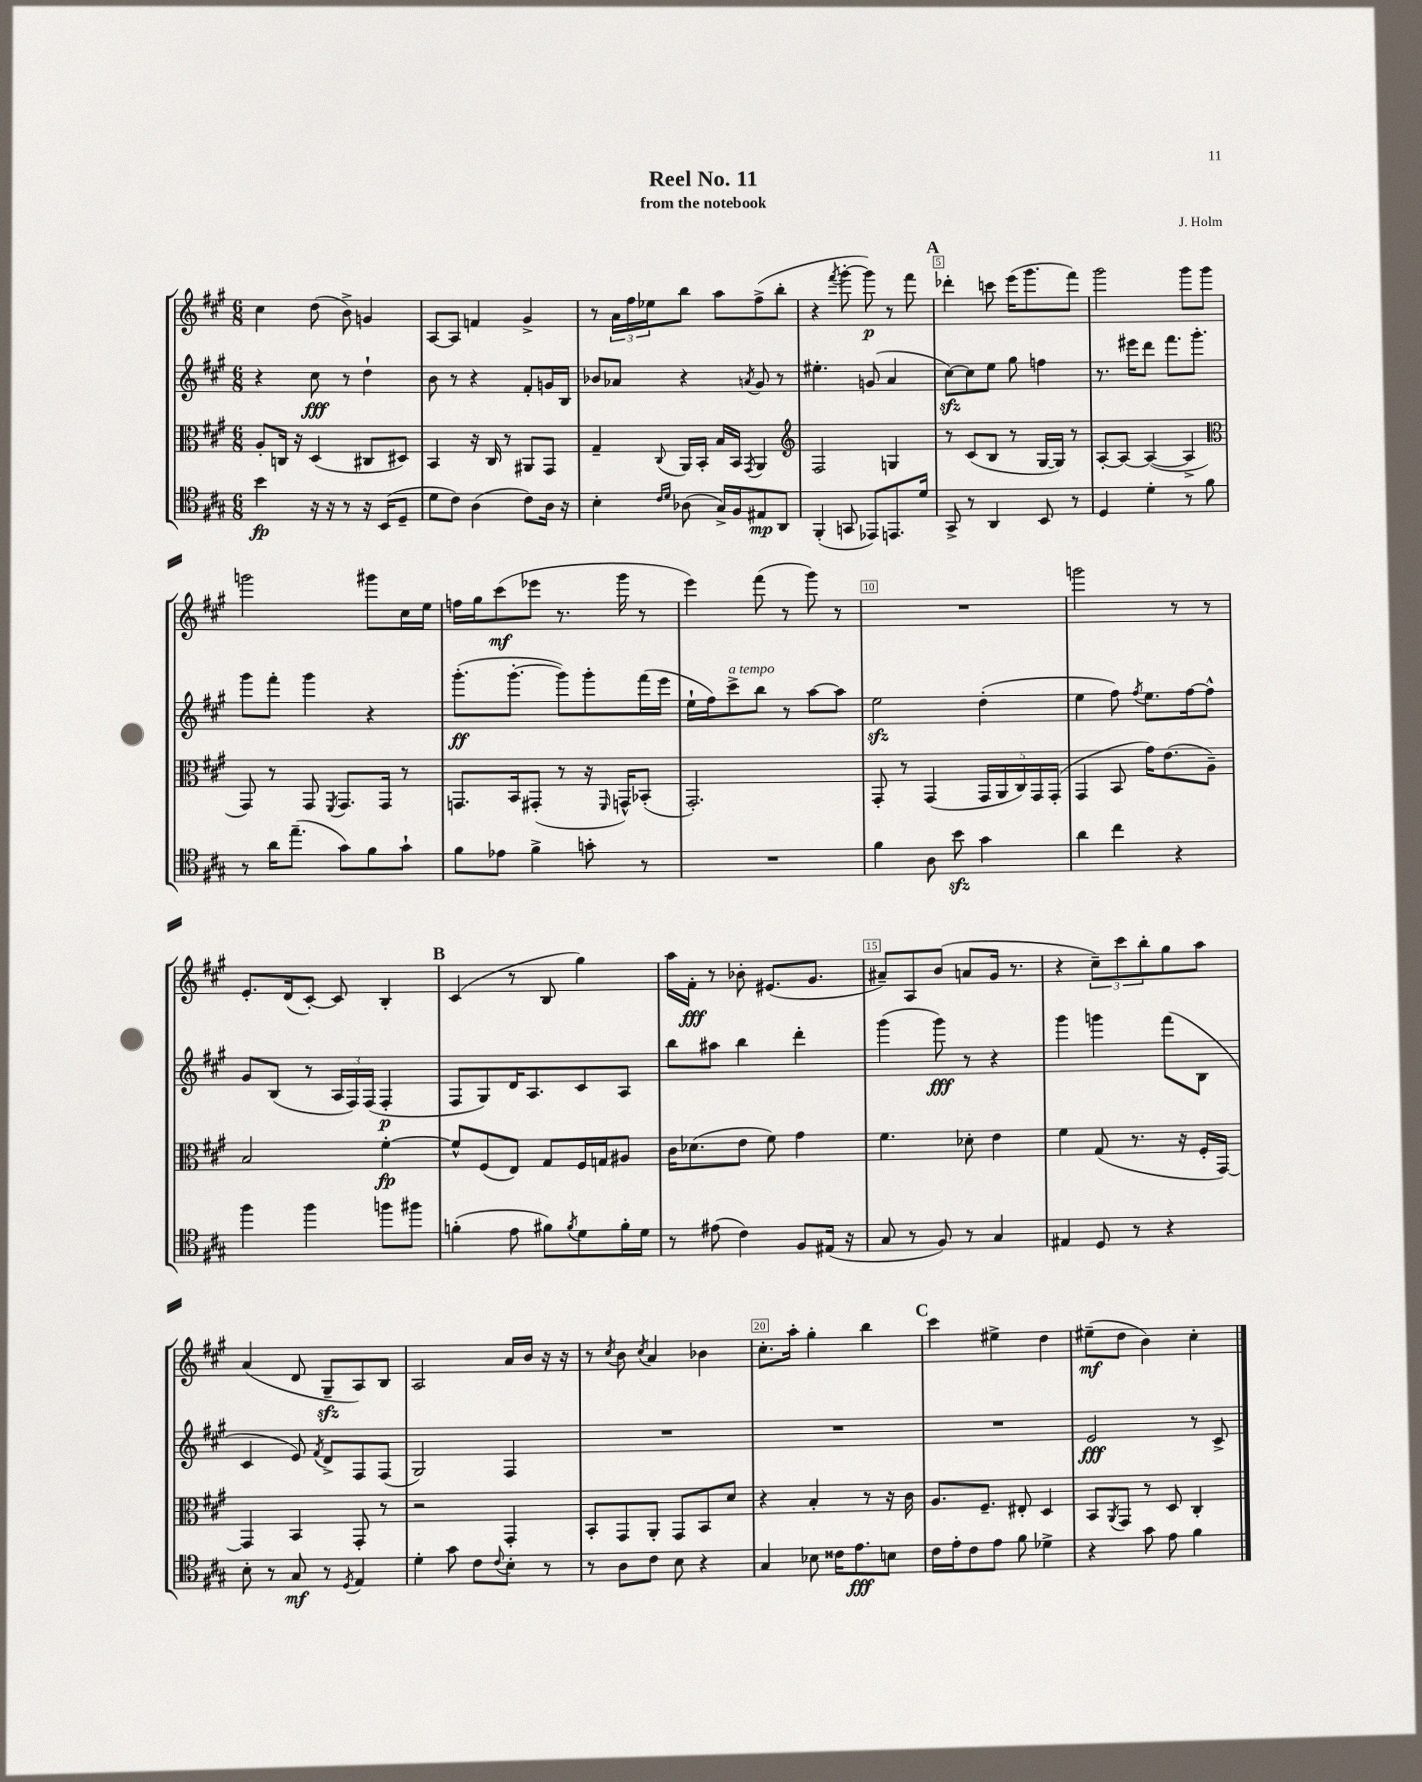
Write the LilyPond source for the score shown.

\header { title = "Reel No. 11" composer = "J. Holm" subtitle = "from the notebook" }
<<
\new StaffGroup <<
\new Staff = "s0" {
    \clef treble \key a \major \numericTimeSignature \time 6/8
    cis''4 d''8( b'8->) g'4 |
    a8~ a8 f'4 gis'4-> |
    r8 \tuplet 3/2 { a'16 fis''16 ees''16 } b''8 a''8 fis''8->( b''8-. |
    r4 \acciaccatura { fis'''8 } gis'''8~-. gis'''8\p) r8 fis'''8 |
    \mark \markup { \bold "A" } des'''4-. c'''8 e'''16( gis'''8. fis'''8) |
    gis'''2 gis'''8 gis'''8 |
    g'''2 gis'''8 cis''16 e''16 |
    f''16 gis''16 cis'''8\mf( ees'''8 r8. gis'''16 r8 |
    e'''4) fis'''8( r8 gis'''8) r8 |
    R2. |
    g'''2 r8 r8 |
    e'8.-. d'16( cis'8~-.) cis'8 b4-. |
    \mark \markup { \bold "B" } cis'4( r8 b8 gis''4) |
    a''16 fis'16-.\fff r8 bes'8-. eis'8.( gis'8. |
    ais'8--) a8 b'8( a'8 gis'16 r8. |
    r4 \tuplet 3/2 { cis''8--) cis'''8 b''8-. } gis''8 a''8 |
    a'4( d'8 gis8--\sfz a8) b8 |
    a2 a'16 b'16 r16 r16 |
    r8 \acciaccatura { cis''8 } b'8 \acciaccatura { cis''8 } a'4 bes'4 |
    cis''8.-. a''16-. gis''4-. b''4 |
    \mark \markup { \bold "C" } cis'''4 eis''4-> d''4 |
    eis''8--\mf( d''8 b'4) cis''4-. \bar "|." |
}
\new Staff = "s1" {
    \clef treble \key a \major \numericTimeSignature \time 6/8
    r4 cis''8\fff r8 d''4-! |
    b'8 r8 r4 fis'8-. g'16 b16 |
    bes'8 aes'8 r4 \acciaccatura { a'8 } gis'8 r8 |
    eis''4.-. g'8( a'4 |
    \mark \markup { \bold "A" } cis''8~\sfz) cis''8 e''8 gis''8 f''4 |
    r8. eis'''16 d'''8 fis'''8. gis'''8.-. |
    gis'''8 fis'''8-. gis'''4 r4 |
    gis'''8.-.\ff( gis'''8.~-. gis'''8) gis'''8-. fis'''16( e'''16 |
    e''16-! fis''16) cis'''8->^\markup { \italic "a tempo" } b''8 r8 a''8~ a''8 |
    e''2\sfz d''4-.( |
    e''4 fis''8) \acciaccatura { fis''8 } e''8. fis''16~ fis''8-^ |
    gis'8 b8( r8 \tuplet 3/2 { a16 fis16) fis16( } fis4-.\p |
    \mark \markup { \bold "B" } fis8 gis8) d'16 a8. cis'8 a8 |
    b''8 ais''8 b''4 d'''4-. |
    gis'''4( gis'''8\fff) r8 r4 |
    gis'''4 g'''4 fis'''8( b8 |
    cis'4 e'8) \acciaccatura { fis'8 } d'8-> fis8 fis8( |
    gis2) fis4 |
    R2. |
    R2. |
    \mark \markup { \bold "C" } R2. |
    e'2\fff r8 cis'8-> \bar "|." |
}
\new Staff = "s2" {
    \clef alto \key a \major \numericTimeSignature \time 6/8
    a8-. c16 r16 d4( cis8 dis8) |
    b,4 r16 cis16 r8 ais,8 gis,8 |
    gis4-- \appoggiatura { cis8 } a,16 b,16-. b16 b,16 \acciaccatura { gis,8 } a,4 |
    \clef treble fis2 g4 |
    \mark \markup { \bold "A" } r8 cis'8( b8 r8 gis16~ gis16) r8 |
    a8~-. a8~ a4~( a4-> |
    \clef alto gis,8) r8 gis,8 \acciaccatura { fis,8 } gis,8. gis,16 r8 |
    g,8. b,16 gis,8-.( r8 r16 \grace { fis,16 } g,16-^) bes,8-.( |
    gis,2.-.) |
    gis,8-. r8 gis,4( \tuplet 5/4 { gis,16 a,16 cis16) gis,16 gis,16-.( } |
    gis,4 b,8 gis'16) e'8.( a8--) |
    b2 fis'4~-.\fp |
    \mark \markup { \bold "B" } fis'8-^ fis8( e8) gis8 fis16 g16 ais8 |
    cis'16 des'8.( e'8 fis'8) gis'4 |
    fis'4. des'8-. e'4 |
    fis'4 gis8( r8. r16 fis16-. gis,16~) |
    gis,4 b,4 gis,8-. r8 |
    r2 gis,4-. |
    b,8-. gis,8 a,8-. gis,8 b,8 d'8 |
    r4 b4-. r8 r16 cis'16 |
    \mark \markup { \bold "C" } a8. fis8.-- eis8-. d4 |
    b,8 \acciaccatura { a,8 } gis,8 r8 d8 cis4-. \bar "|." |
}
\new Staff = "s3" {
    \clef tenor \key a \major \numericTimeSignature \time 6/8
    b'4\fp r16 r16 r8 r16 b,16( d8-- |
    d'8 cis'8) a4( cis'8) a16 r16 |
    b4-. \grace { cis'16 d'16 } aes8( gis16->) fis16 eis8\mp a,8 |
    fis,4-.( g,8 ees,8) e,8. d'16 |
    \mark \markup { \bold "A" } gis,8-> r8 a,4 b,8 r8 |
    d4 d'4-. r8 fis'8 |
    r8 a'16 e''8.--( gis'8) fis'8 gis'8-! |
    fis'8 ees'8 fis'4-> g'8-. r8 |
    R2. |
    fis'4 a8 b'8\sfz gis'4 |
    a'4 cis''4 r4 |
    fis''4 fis''4 f''8 fis''8 |
    \mark \markup { \bold "B" } f'4-.( e'8 fis'8) \acciaccatura { fis'8 } d'8 fis'16-. d'16 |
    r8 eis'8( cis'4) fis8 eis16( r16 |
    gis8 r8 fis8) r8 gis4 |
    eis4 d8 r8 r4 |
    b8-. r8 gis8\mf r8 \acciaccatura { d8 } e4 |
    d'4-. gis'8 cis'8 \appoggiatura { cis'8 } b8-. r8 |
    r8 a8 cis'8 b8 r4 |
    gis4 bes8 cisis'16 e'8.\fff b8 |
    \mark \markup { \bold "C" } cis'16 e'16-. cis'8 e'8 fis'8 des'4-> |
    r4 gis'8 e'8 fis'4 \bar "|." |
}
>>
>>
\layout { \context { \Score \override BarNumber.break-visibility = ##(#f #t #t) barNumberVisibility = #(every-nth-bar-number-visible 5) \override BarNumber.stencil = #(make-stencil-boxer 0.1 0.3 ly:text-interface::print) } }
